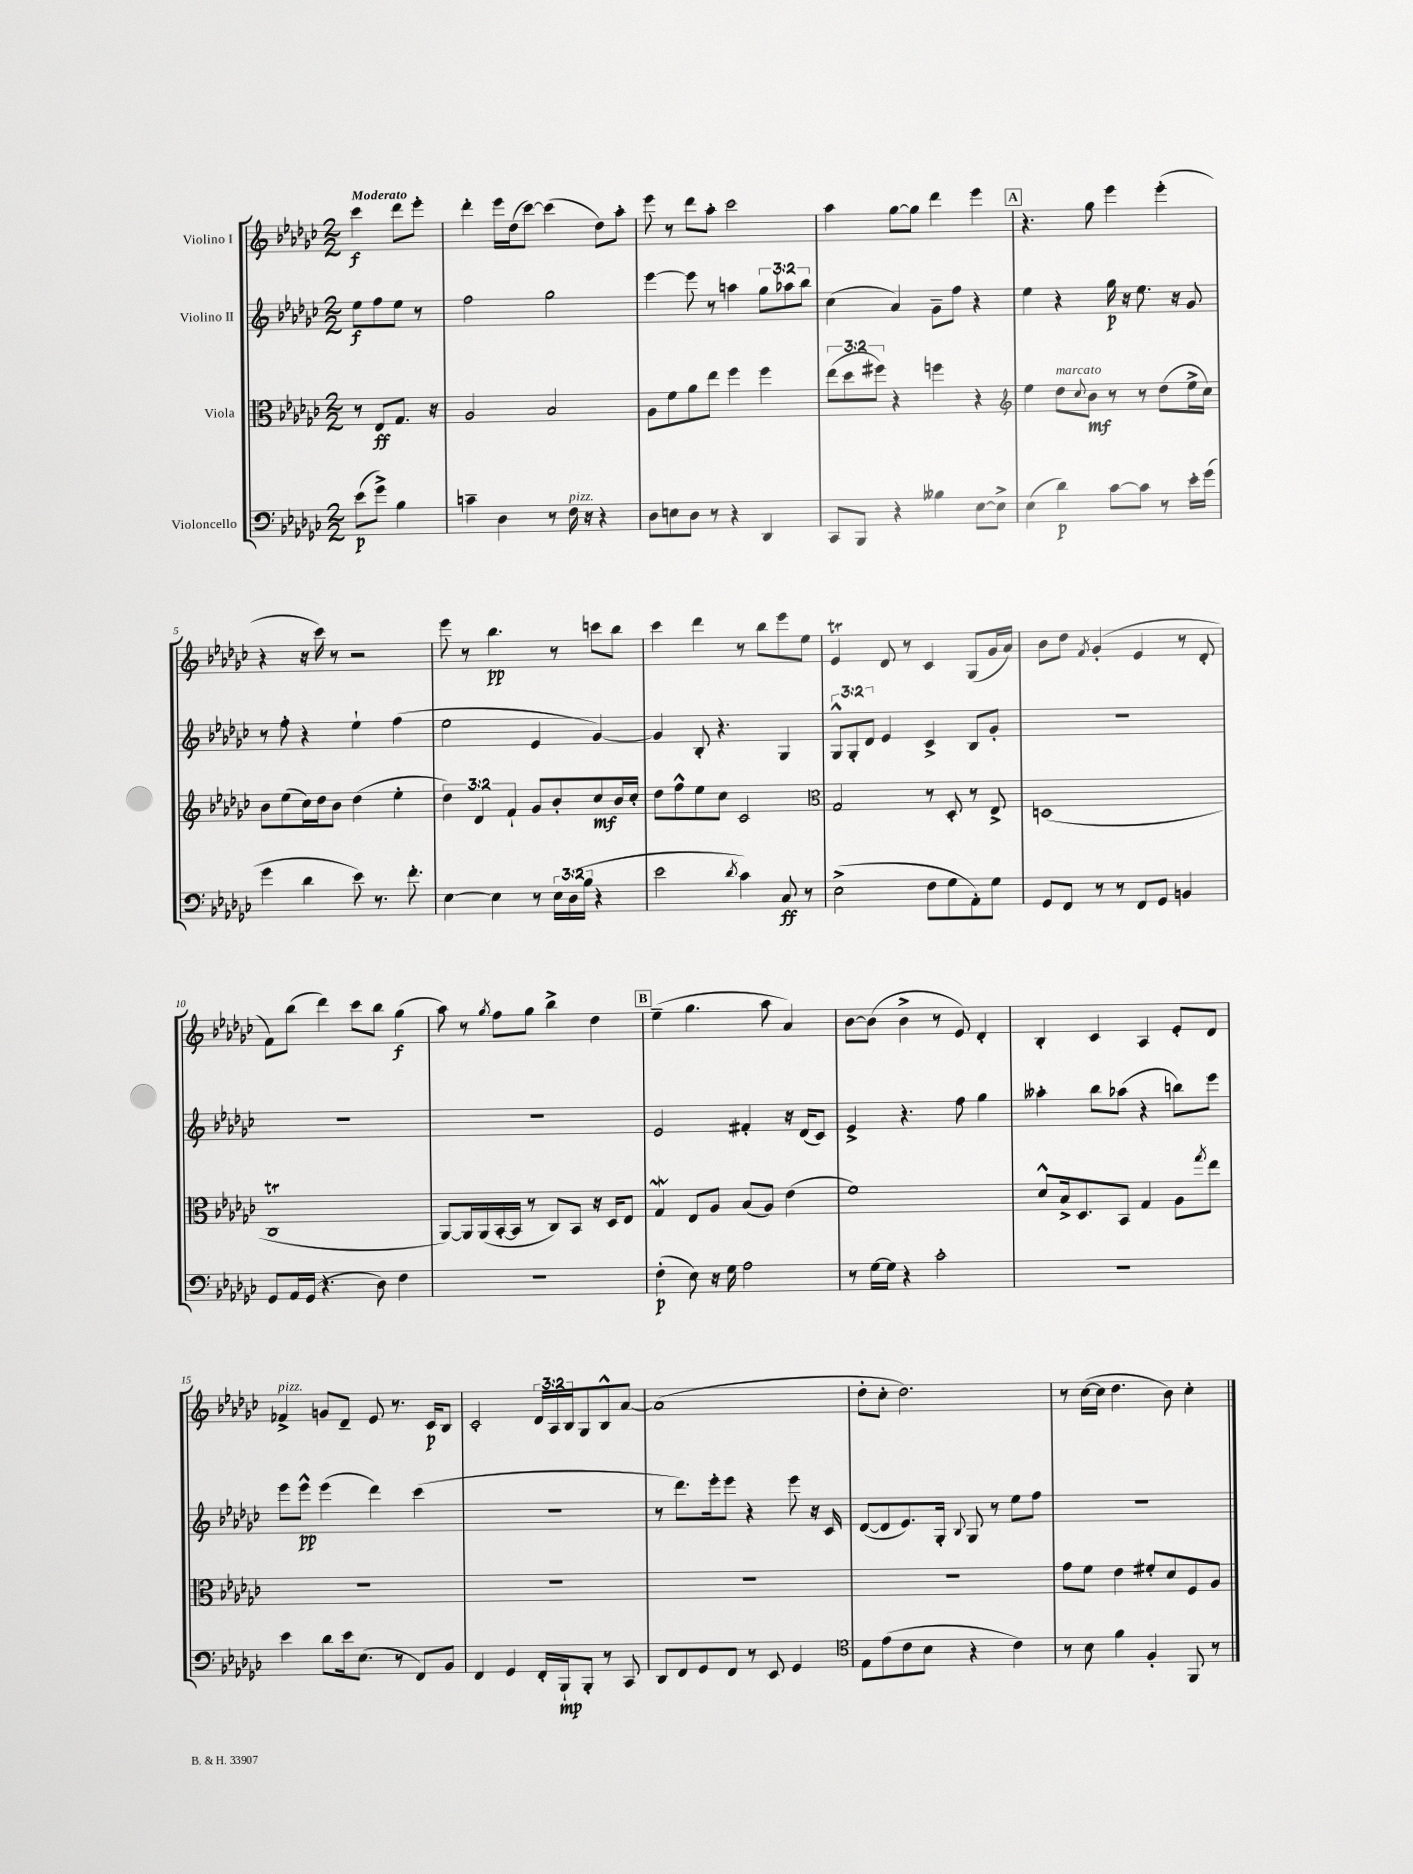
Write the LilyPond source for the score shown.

<<
\new StaffGroup <<
\new Staff = "s0" \with { instrumentName = "Violino I" } {
    \clef treble \key ges \major \numericTimeSignature \time 2/2 \override Staff.TupletNumber.text = #tuplet-number::calc-fraction-text \partial 2 \tempo "Moderato"
    ces'''4\f des'''8 ees'''8-. |
    des'''4-. ees'''16 des''16( ces'''8~) ces'''4( des''8) aes''8-. |
    ees'''8 r8 des'''8 aes''8-. ces'''2 |
    aes''4 ges''8~ ges''8 des'''4 ees'''4 |
    \mark \markup { \box "A" } r4. ges''8 ees'''4 ees'''4-.( |
    r4 r16 ces'''16) r8 r2 |
    ees'''8 r8 bes''4.\pp r8 c'''8 bes''8 |
    ces'''4 des'''4 r8 bes''8 ees'''8 ees''8 |
    ees'4\trill des'8 r8 ces'4 ges8( ges'16 aes'16) |
    bes'8 des''8 \acciaccatura { f'8 } ges'4-.( ees'4 r8 des'8-. |
    f'8) bes''8( des'''4) ces'''8 bes''8 ges''4\f( |
    aes''8) r8 \acciaccatura { ges''8 } f''8 ges''8 bes''4-> des''4 |
    \mark \markup { \box "B" } ees''4--( ges''4. aes''8 aes'4) |
    bes'8~ bes'8( bes'4-> r8 ees'8) des'4-. |
    bes4-. ces'4 aes4 ees'8-. des'8 |
    fes'4->^\markup { \italic "pizz." } g'8 des'8-- ees'8 r8. ces'16\p bes8 |
    ces'2-. \tuplet 3/2 { des'16 aes16 bes16 } ges8 bes8-^ aes'8~ |
    aes'1( |
    des''8-. ces''8-. des''2.) |
    r8 ces''16~( ces''16 des''4. bes'8) ces''4-. \bar "|." |
}
\new Staff = "s1" \with { instrumentName = "Violino II" } {
    \clef treble \key ges \major \numericTimeSignature \time 2/2 \override Staff.TupletNumber.text = #tuplet-number::calc-fraction-text \partial 2
    ees''8\f f''8 ees''8 r8 |
    f''2 ges''2 |
    ees'''4~ ees'''8 r8 a''4 \tuplet 3/2 { ges''8 aes''8 bes''8 } |
    ces''4( aes'4) ges'8-- f''8 r4 |
    \mark \markup { \box "A" } ees''4 r4 ges''16\p r16 ees''8. r16 ges'8 |
    r8 f''8-. r4 ees''4-! f''4( |
    ees''2 ees'4 ges'4~) |
    ges'4 bes8-. r4. ges4 |
    \tuplet 3/2 { ges8-^ ges8-. des'8 } ees'4 ces'4-> bes8 ges'8-. |
    R1 |
    r1 |
    R1 |
    \mark \markup { \box "B" } ees'2 fis'4-. r16 des'16( ces'8) |
    ees'4-> r4. f''8 ges''4 |
    aeses''4-. bes''8 aes''8( r4 b''8) ees'''8 |
    ees'''8 ees'''8-^\pp ees'''4( des'''4) ces'''4( |
    r1 |
    r8 des'''8.) ees'''16-. ees'''8 r4 ees'''8 r16 ces'16 |
    des'8~( des'8 ees'8.) ges16-. \appoggiatura { bes8 } ges8 r8 ees''8 f''8 |
    R1 \bar "|." |
}
\new Staff = "s2" \with { instrumentName = "Viola" } {
    \clef alto \key ges \major \numericTimeSignature \time 2/2 \override Staff.TupletNumber.text = #tuplet-number::calc-fraction-text \partial 2
    r8 ees8\ff ges8. r16 |
    aes2 bes2 |
    aes8 f'8 aes'8 ees''8 f''4 f''4 |
    \tuplet 3/2 { ees''8( des''8 fis''8) } r4 f''4 r4 |
    \mark \markup { \box "A" } \clef treble ees''4 des''8^\markup { \italic "marcato" } \appoggiatura { ces''8 } bes'8\mf r8 r8 des''8( ees''16-> ces''16) |
    bes'8 ees''8( ces''16) des''16 bes'8 des''4( ees''4-. |
    \tuplet 3/2 { des''4) des'4 f'4-! } ges'8 bes'8-. ces''8\mf bes'16 ces''16-. |
    des''8 f''8-^ ees''8 ces''8 ces'2 |
    \clef alto ges2 r8 des8-. r8 ees8-> |
    d1( |
    ces1\trill |
    aes,8~) aes,16 aes,16( bes,16~-. bes,16 r8 ces8) bes,8 r16 des16 ees8 |
    \mark \markup { \box "B" } ges4\mordent ees8 aes8 bes8( aes8) ees'4( |
    f'1) |
    des'8-^ bes16-> des8. bes,8 ges4 aes8 \acciaccatura { ges''8 } ees''8 |
    R1 |
    R1 |
    R1 |
    R1 |
    ges'8 f'8 ees'4 fis'8-. des'8 f8 aes8 \bar "|." |
}
\new Staff = "s3" \with { instrumentName = "Violoncello" } {
    \clef bass \key ges \major \numericTimeSignature \time 2/2 \override Staff.TupletNumber.text = #tuplet-number::calc-fraction-text \partial 2
    ees'8\p( ges'8->) bes4 |
    c'4-- des4 r8 f16^\markup { \italic "pizz." } r16 r4 |
    des8 e8 des8 r8 r4 des,4 |
    ces,8 bes,,8 r4 beses4 ees8~ ees8-> |
    \mark \markup { \box "A" } ees4( des'4\p) ces'8~ ces'8 r8 ees'16-. ges'16( |
    ges'4 des'4 ees'8) r8. f'8.-. |
    ees4~ ees4 r8 \tuplet 3/2 { ees16 des16( bes16 } r4 |
    ees'2 \acciaccatura { des'8 } ces'4) ces8\ff r8 |
    ees2->( f8 ges8 aes,8-.) ges8 |
    ges,8 f,8 r8 r8 f,8 ges,8 b,4 |
    ges,8 aes,16 ges,16( r4. des8) f4 |
    r1 |
    \mark \markup { \box "B" } f4-.\p( ees8) r16 ges16 aes2 |
    r8 ges16~ ges16 r4 ces'2-. |
    R1 |
    ees'4 des'8 ees'16 ees8.( r8 f,8) bes,8 |
    f,4 ges,4 f,16-. bes,,16-!\mp bes,,8-. r8 ces,8 |
    des,8 f,8 ges,8 f,8 r8 ees,8 ges,4 |
    \clef tenor ees8 ees'8( ces'8 bes8 r4 ces'4) |
    r8 bes8 f'4 f4-. f,8 r8 \bar "|." |
}
>>
>>
